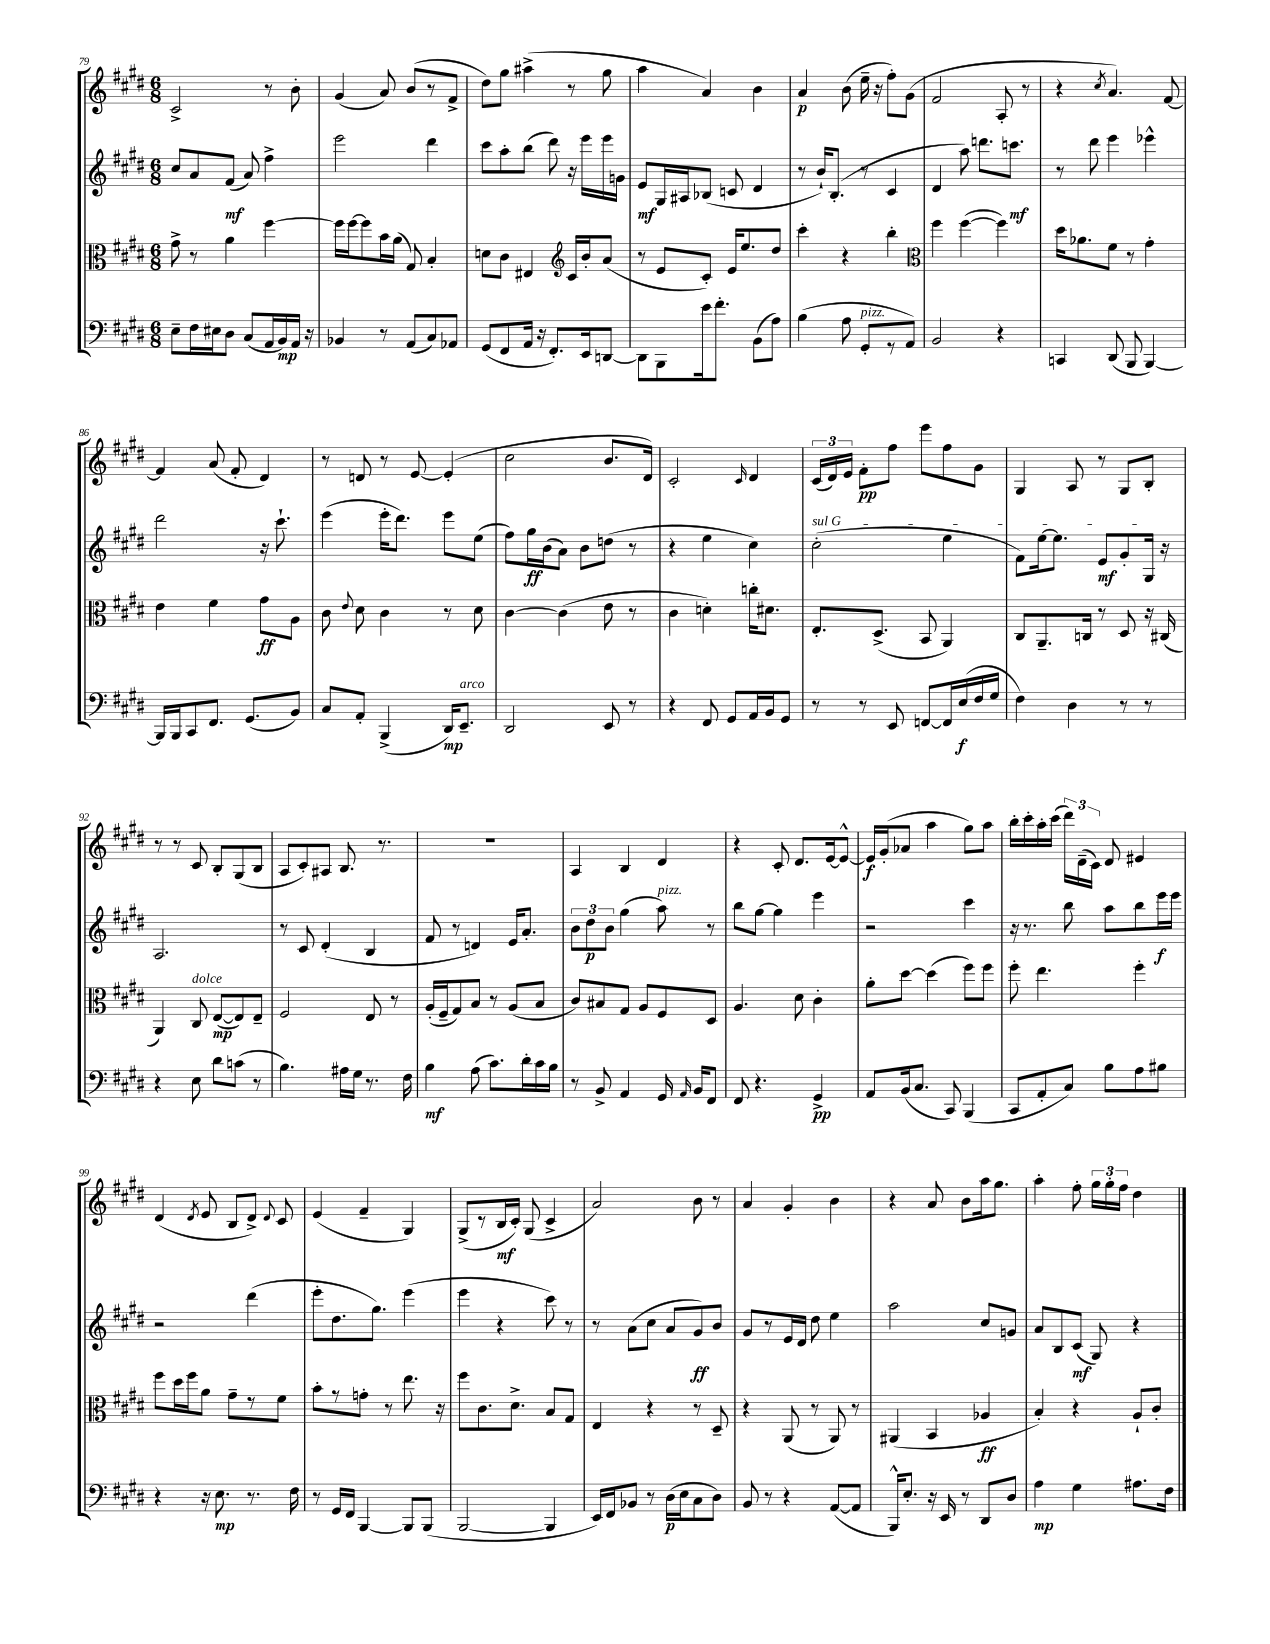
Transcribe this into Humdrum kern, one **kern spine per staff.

**kern	**dynam	**kern	**dynam	**kern	**dynam	**kern	**dynam
*part4	*part4	*part3	*part3	*part2	*part2	*part1	*part1
*staff4	*staff4	*staff3	*staff3	*staff2	*staff2	*staff1	*staff1
*clefF4	*	*clefC3	*	*clefG2	*	*clefG2	*
*k[f#c#g#d#]	*	*k[f#c#g#d#]	*	*k[f#c#g#d#]	*	*k[f#c#g#d#]	*
*M6/8	*	*M6/8	*	*M6/8	*	*M6/8	*
=79	=79	=79	=79	=79	=79	=79	=79
8E~\L	.	8g#^\	.	8cc#/L	.	2c#^/	.
16F#\L	.	8r	.	8a/	.	.	.
16E#X\J	.	.	.	.	.	.	.
8D#\J	.	4a\	.	(8f#/J	mf	.	.
(8C#/L	.	.	.	8a/)	.	.	.
16AA/L	.	[4ff#\	.	4ff#^\	.	8r	.
16BB/)	mp	.	.	.	.	.	.
16AA/JJ	.	.	.	.	.	8b'\	.
16r	.	.	.	.	.	.	.
=80	=80	=80	=80	=80	=80	=80	=80
4BB-X/	.	16ff#\LL]	.	2eee\	.	(4g#/	.
.	.	[16ff#\J	.	.	.	.	.
.	.	8ff#\]	.	.	.	.	.
8r	.	16b\L	.	.	.	8a/)	.
.	.	(16a\JJ	.	.	.	.	.
(8AA/L	.	8G#/)	.	.	.	(8b/L	.
8C#/)	.	4B'/	.	4ddd#\	.	8r	.
8AA-X/J	.	.	.	.	.	8f#^/J	.
=81	=81	=81	=81	=81	=81	=81	=81
(8GG#/L	.	8dn\L	.	8ccc#\L	.	8dd#\L)	.
8FF#/	.	8c#\J	.	8aa'\	.	8gg#\J	.
16AA/Jk	.	4E#X/	.	(8bb\J	.	(4aa#X^\	.
16r	.	.	.	.	.	.	.
8.FF#'/L)	.	.	.	8ddd#\)	.	.	.
*	*	*clefG2	*	*	*	*	*
.	.	16c#/LL	.	16r	.	8r	.
16EE/k	.	16b'/J	.	16eee\LL	.	.	.
[8DDn/J	.	(8a/J	.	16eee\	.	8gg#\	.
.	.	.	.	16gn\JJ	.	.	.
=82	=82	=82	=82	=82	=82	=82	=82
8DD\L]	.	8r	.	8e/L	mf	4aa\	.
8BBB\	.	8e/L	.	16G#/L	.	.	.
.	.	.	.	16A#X/J	.	.	.
16e\k	.	8c#'/J)	.	(8B-X/J	.	4a/)	.
8.f#'\J	.	.	.	.	.	.	.
.	.	16e/KL	.	8cn/	.	.	.
.	.	8.ee/	.	.	.	.	.
(8BB\L	.	.	.	4d#/	.	4b\	.
8A\J)	.	8dd#/J	.	.	.	.	.
=83	=83	=83	=83	=83	=83	=83	=83
(4B\	.	4ccc#'\	.	8r	.	4a/	p
.	.	.	.	16b`/KL)	.	.	.
.	.	.	.	(8.B'/J	.	.	.
8A\	.	4r	.	.	.	(8b\	.
!LO:TX:a:i:t=pizz.	!	!	!	!	!	!	!
8GG#'/L	.	.	.	8r	.	16ee~\	.
.	.	.	.	.	.	16r	.
8r	.	4bb'\	.	4c#/	.	8ff#'\L)	.
8AA/J)	.	.	.	.	.	(8g#\J	.
=84	=84	=84	=84	=84	=84	=84	=84
*	*	*clefC3	*	*	*	*	*
2BB/	.	4ff#\	.	4d#/	.	2f#/	.
.	.	([4ff#\	.	8aa\)	.	.	.
.	.	.	.	8.dddn\L	.	.	.
4r	.	4ff#\])	.	.	.	8A'/	.
.	.	.	.	8.cccn\J	mf	.	.
.	.	.	.	.	.	8r	.
=85	=85	=85	=85	=85	=85	=85	=85
4CCn/	.	16dd#\KL	.	8r	.	4r	.
.	.	8.a-X\	.	.	.	.	.
.	.	.	.	8ddd#\	.	.	.
.	.	.	.	.	.	8qcc#/	.
(8DD#/	.	8f#\J	.	4eee\	.	4.a/)	.
8BBB/	.	8r	.	.	.	.	.
[4BBB/)	.	4g#'\	.	4eee-X^^\	.	.	.
.	.	.	.	.	.	[8f#/	.
!!LO:LB:g=z
=86	=86	=86	=86	=86	=86	=86	=86
16BBB/LL]	.	4e\	.	2ddd#\	.	4f#/]	.
16BBB/J	.	.	.	.	.	.	.
8CC#/	.	.	.	.	.	.	.
8.FF#/J	.	4f#\	.	.	.	(8a/	.
.	.	.	.	.	.	8f#'/	.
(8.GG#/L	.	.	.	.	.	.	.
.	.	8g#\L	ff	16r	.	4d#/)	.
.	.	.	.	8.ccc#`\	.	.	.
8BB/J)	.	8A\J	.	.	.	.	.
=87	=87	=87	=87	=87	=87	=87	=87
8C#/L	.	8c#\	.	(4eee\	.	8r	.
.	.	8qqe/	.	.	.	.	.
8AA'/J	.	8d#\	.	.	.	8dn/	.
(4BBB^/	.	4c#\	.	16eee'\KL	.	8r	.
.	.	.	.	8.ddd#\J)	.	.	.
.	.	.	.	.	.	[8e/	.
16DD#/KL)	mp	8r	.	8eee\L	.	(4e'/]	.
!LO:TX:a:i:t=arco	!	!	!	!	!	!	!
8.EE~/J	.	.	.	.	.	.	.
.	.	8d#\	.	(8ee\J	.	.	.
=88	=88	=88	=88	=88	=88	=88	=88
2DD#/	.	[4c#\	.	8ff#\L)	.	2cc#\	.
.	.	.	.	16gg#\L	ff	.	.
.	.	.	.	(16b\J	.	.	.
.	.	(4c#\]	.	8a\J)	.	.	.
.	.	.	.	8b\L	.	.	.
8EE/	.	8e\	.	(8ddn\J	.	8.b/L	.
8r	.	8r	.	8r	.	.	.
.	.	.	.	.	.	16d#/Jk)	.
=89	=89	=89	=89	=89	=89	=89	=89
4r	.	4c#\	.	4r	.	2c#'/	.
8FF#/	.	4dn'\)	.	4ee\	.	.	.
8GG#/L	.	.	.	.	.	.	.
.	.	.	.	.	.	16qqc#/	.
16AA/L	.	16ccn'\KL	.	4cc#\)	.	4d#/	.
16BB/J	.	8.d#X\J	.	.	.	.	.
8GG#/J	.	.	.	.	.	.	.
=90	=90	=90	=90	=90	=90	=90	=90
!	!	!	!	!LO:TX:a:i:t=sul G	!	!	!
8r	.	8.E'/L	.	(2cc#'\	.	(24c#/LL	.
.	.	.	.	.	.	24d#/)	.
.	.	.	.	.	.	24e/JJ	.
8r	.	.	.	.	.	8f#'\L	pp
.	.	(8.D#^/J	.	.	.	.	.
8EE/	.	.	.	.	.	8ff#\J	.
[8FFn/L	.	8BB/	.	.	.	8eee\L	.
16FF/L]	.	4AA/)	.	4ee\	.	8ff#\	.
(16E/	f	.	.	.	.	.	.
16F#/	.	.	.	.	.	8g#\J	.
16G#/JJ	.	.	.	.	.	.	.
=91	=91	=91	=91	=91	=91	=91	=91
4F#\)	.	8C#/L	.	8f#\L)	.	4G#/	.
.	.	8.AA~/	.	[16ee\k	.	.	.
.	.	.	.	8.ee\J]	.	.	.
4D#\	.	.	.	.	.	8A/	.
.	.	16Cn/Jk	.	.	.	.	.
.	.	8r	.	8e/L	mf	8r	.
8r	.	8D#/	.	8g#'/	.	8G#/L	.
8r	.	16r	.	16G#/Jk	.	8B'/J	.
.	.	(16C#X/	.	16r	.	.	.
!!LO:LB:g=z
=92	=92	=92	=92	=92	=92	=92	=92
4r	.	4AA/)	.	2.A/	.	8r	.
.	.	.	.	.	.	8r	.
!	!	!LO:TX:a:i:t=dolce	!	!	!	!	!
8E\	.	8C#/	.	.	.	8c#/	.
8d#\L	.	([8E/L	mp	.	.	8B'/L	.
(8cn\J	.	8E/])	.	.	.	(8G#/	.
8r	.	8E~/J	.	.	.	8B/J	.
=93	=93	=93	=93	=93	=93	=93	=93
4.B\)	.	2F#/	.	8r	.	8A/L	.
.	.	.	.	8c#/	.	8c#'/)	.
.	.	.	.	(4d#'/	.	8A#X/J	.
16A#X\LL	.	.	.	.	.	8.B/	.
16G#\JJ	.	.	.	.	.	.	.
8.r	.	8E/	.	4B/	.	.	.
.	.	.	.	.	.	8.r	.
.	.	8r	.	.	.	.	.
16F#\	.	.	.	.	.	.	.
=94	=94	=94	=94	=94	=94	=94	=94
4B\	mf	(16A'/LL	.	8f#/	.	2.r	.
.	.	16F#~/J	.	.	.	.	.
.	.	8G#/)	.	8r	.	.	.
(8A\	.	8B/J	.	4dn/)	.	.	.
8.c#\L)	.	8r	.	.	.	.	.
.	.	(8A/L	.	16e/KL	.	.	.
16d#'\L	.	.	.	8.a'/J	.	.	.
16c#\	.	8B/J	.	.	.	.	.
16B\JJ	.	.	.	.	.	.	.
=95	=95	=95	=95	=95	=95	=95	=95
8r	.	8c#/L)	.	12b\L	.	4A/	.
.	.	.	.	12dd#\	p	.	.
8BB^/	.	8B#X/	.	.	.	.	.
.	.	.	.	12b\J	.	.	.
4AA/	.	8G#/J	.	(4gg#\	.	4B/	.
.	.	8A/L	.	.	.	.	.
!	!	!	!	!LO:TX:a:i:t=pizz.	!	!	!
16GG#/	.	8F#/	.	8aa\)	.	4d#/	.
16qqAA/	.	.	.	.	.	.	.
16BB/KL	.	.	.	.	.	.	.
8FF#/J	.	8D#/J	.	8r	.	.	.
=96	=96	=96	=96	=96	=96	=96	=96
8FF#/	.	4.A/	.	8bb\L	.	4r	.
4.r	.	.	.	[8gg#\J	.	.	.
.	.	.	.	4gg#\]	.	8c#'/	.
.	.	8d#\	.	.	.	8.d#/L	.
4GG#^/	pp	4c#'\	.	4eee\	.	.	.
.	.	.	.	.	.	[16e/k	.
.	.	.	.	.	.	8e^^/J_	.
=97	=97	=97	=97	=97	=97	=97	=97
8AA/L	.	8a'\L	.	2r	.	16e/LL]	f
.	.	.	.	.	.	(16g#'/J	.
(16BB/k	.	[8dd#\J	.	.	.	8a-X/J	.
8.C#/J	.	.	.	.	.	.	.
.	.	(4dd#\]	.	.	.	4aa\	.
8CC#/)	.	.	.	.	.	.	.
(4BBB/	.	8ff#\L)	.	4ccc#\	.	8gg#\L)	.
.	.	8ff#\J	.	.	.	8aa\J	.
=98	=98	=98	=98	=98	=98	=98	=98
8CC#/L	.	8ff#'\	.	16r	.	16bb'\LL	.
.	.	.	.	8.r	.	16ccc#'\	.
8AA'/	.	4.ee\	.	.	.	16aa'\	.
.	.	.	.	.	.	(16ccc#\JJ	.
8C#/J)	.	.	.	8bb\	.	24ddd#\LL)	.
.	.	.	.	.	.	(24d#~\	.
.	.	.	.	.	.	24c#\JJ)	.
8B\L	.	.	.	8aa\L	.	8d#/	.
8A\	.	4ff#'\	.	8bb\	.	4e#X/	.
8B#X\J	.	.	.	16eee\L	f	.	.
.	.	.	.	16eee\JJ	.	.	.
!!LO:LB:g=z
=99	=99	=99	=99	=99	=99	=99	=99
4r	.	8ff#\L	.	2r	.	(4d#/	.
.	.	16dd#\L	.	.	.	.	.
.	.	16ff#\J	.	.	.	.	.
.	.	.	.	.	.	8qd#/	.
16r	.	8a\J	.	.	.	8e/	.
8.E\	mp	.	.	.	.	.	.
.	.	8g#~\L	.	.	.	8B/L	.
8.r	.	8r	.	(4ddd#\	.	8d#^/J)	.
.	.	.	.	.	.	8qqd#/	.
.	.	8f#\J	.	.	.	8c#/	.
16F#\	.	.	.	.	.	.	.
=100	=100	=100	=100	=100	=100	=100	=100
8r	.	8b'\L	.	8eee'\L	.	(4e/	.
16GG#/LL	.	8r	.	8.dd#\	.	.	.
16FF#/JJ	.	.	.	.	.	.	.
[4BBB/	.	8gn'\J	.	.	.	4f#~/	.
.	.	.	.	8.gg#\J)	.	.	.
.	.	8r	.	.	.	.	.
8BBB/L]	.	8.ee\	.	(4eee\	.	4G#/)	.
(8BBB/J	.	.	.	.	.	.	.
.	.	16r	.	.	.	.	.
=101	=101	=101	=101	=101	=101	=101	=101
[2BBB/	.	8ff#\L	.	4eee\	.	(8G#^/L	.
.	.	8.c#\	.	.	.	8r	.
.	.	.	.	4r	.	16B/L	mf
.	.	8.d#^\J	.	.	.	16c#'/JJ)	.
.	.	.	.	.	.	(8G#/	.
4BBB/]	.	8B/L	.	8ccc#\)	.	4c#^/	.
.	.	8G#/J	.	8r	.	.	.
=102	=102	=102	=102	=102	=102	=102	=102
16EE/LL)	.	4E/	.	8r	.	2a/)	.
16FF#/J	.	.	.	.	.	.	.
8BB-X/J	.	.	.	(8a\L	.	.	.
8r	.	4r	.	8cc#\J	.	.	.
(16D#\LL	p	.	.	8a/L	.	.	.
16E\J	.	.	.	.	.	.	.
8C#\	.	8r	.	8g#/)	ff	8b\	.
8D#\J)	.	8D#~/	.	8b/J	.	8r	.
=103	=103	=103	=103	=103	=103	=103	=103
8BB/	.	4r	.	8g#/L	.	4a/	.
8r	.	.	.	8r	.	.	.
4r	.	(8AA/	.	16e/L	.	4g#'/	.
.	.	.	.	16d#/JJ	.	.	.
.	.	8r	.	8dd#\	.	.	.
([8AA/L	.	8AA/)	.	4ee\	.	4b\	.
8AA/J]	.	8r	.	.	.	.	.
=104	=104	=104	=104	=104	=104	=104	=104
16BBB^^/KL)	.	(4AA#X/	.	2aa\	.	4r	.
8.E'/J	.	.	.	.	.	.	.
16r	.	4BB/	.	.	.	8a/	.
16EE/	.	.	.	.	.	.	.
8r	.	.	.	.	.	8b\L	.
8DD#/L	.	4A-X/	ff	8cc#/L	.	16aa\k	.
.	.	.	.	.	.	8.gg#\J	.
8D#/J	.	.	.	8gn/J	.	.	.
=105	=105	=105	=105	=105	=105	=105	=105
4A\	mp	4B'/)	.	8a/L	.	4aa'\	.
.	.	.	.	8B/	.	.	.
4G#\	.	4r	.	(8c#/J	mf	8ff#'\	.
.	.	.	.	8G#/)	.	24gg#\LL	.
.	.	.	.	.	.	24gg#'\	.
.	.	.	.	.	.	24ff#\JJ	.
8.A#X\L	.	8A`/L	.	4r	.	4dd#\	.
.	.	8c#'/J	.	.	.	.	.
16F#\Jk	.	.	.	.	.	.	.
==	==	==	==	==	==	==	==
*-	*-	*-	*-	*-	*-	*-	*-
